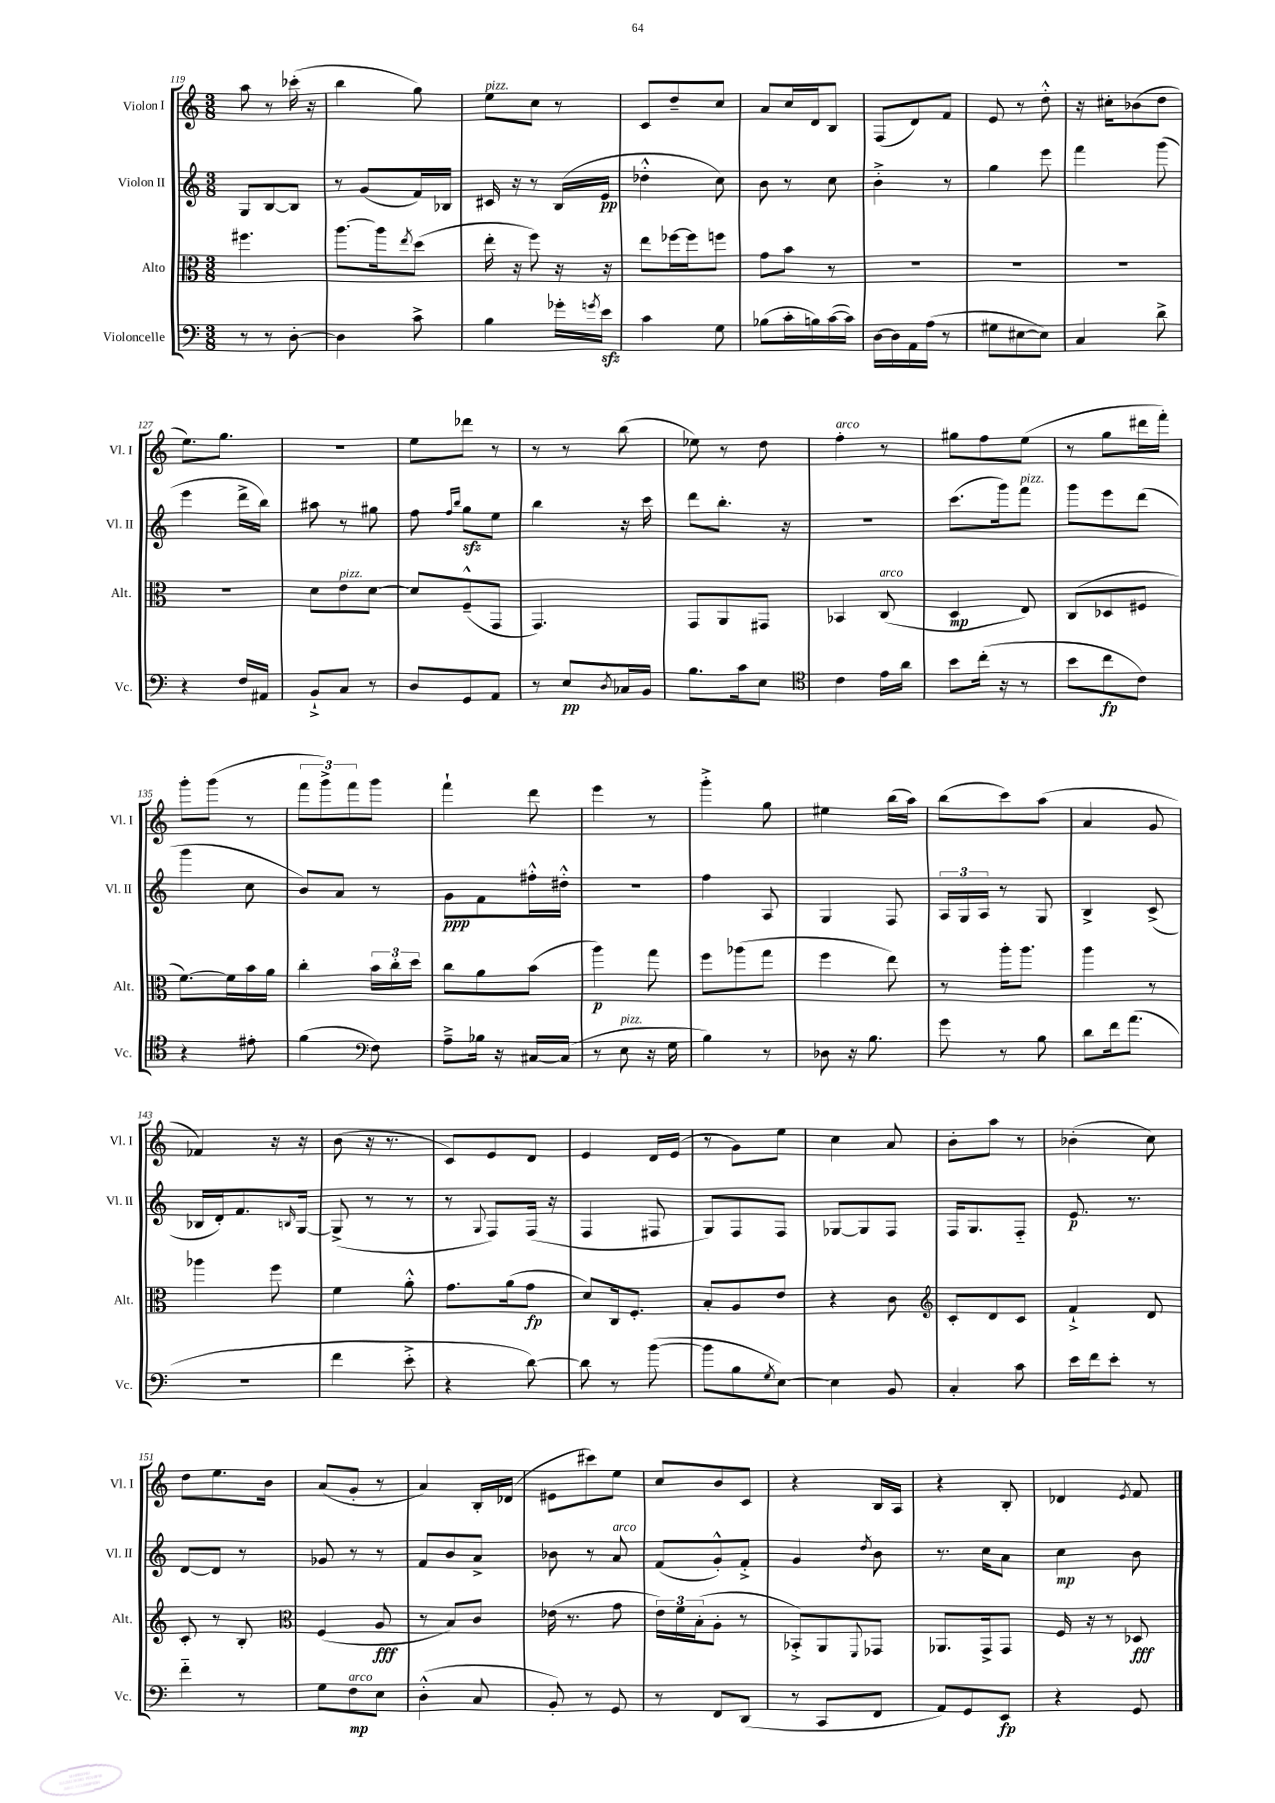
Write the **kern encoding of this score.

**kern	**dynam	**kern	**dynam	**kern	**dynam	**kern
*part4	*part4	*part3	*part3	*part2	*part2	*part1
*staff4	*staff4	*staff3	*staff3	*staff2	*staff2	*staff1
*I"Violoncelle	*	*I"Alto	*	*I"Violon II	*	*I"Violon I
*I'Vc.	*	*I'Alt.	*	*I'Vl. II	*	*I'Vl. I
*clefF4	*	*clefC3	*	*clefG2	*	*clefG2
*k[]	*	*k[]	*	*k[]	*	*k[]
*M3/8	*	*M3/8	*	*M3/8	*	*M3/8
=119	=119	=119	=119	=119	=119	=119
8r	.	4.ff#X\	.	8G/L	.	8aa\
8r	.	.	.	[8B/	.	8r
[8D'\	.	.	.	8B/J]	.	(16ccc-X'\
.	.	.	.	.	.	16r
=120	=120	=120	=120	=120	=120	=120
4D\]	.	[8.aa\L	.	8r	.	4bb\
.	.	.	.	(8g/L	.	.
.	.	16aa\k]	.	.	.	.
.	.	8qee/	.	.	.	.
8c^\	.	(8dd\J	.	16f/L)	.	8gg\)
.	.	.	.	16B-X/JJ	.	.
=121	=121	=121	=121	=121	=121	=121
!	!	!	!	!	!	!LO:TX:a:i:t=pizz.
4B\	.	16ee'\	.	16c#X/	.	8ee\L
.	.	16r	.	16r	.	.
.	.	8ff\)	.	8r	.	8cc\J
16g-X'\LL	.	16r	.	(16B/LL	.	8r
8qgn/	.	.	.	.	.	.
16ezz\JJ	.	16r	.	16e/JJ	pp	.
=122	=122	=122	=122	=122	=122	=122
4c\	.	8ee\L	.	4dd-X'^^\	.	8c/L
.	.	[16ff-X\L	.	.	.	8dd~/
.	.	16ff-\J]	.	.	.	.
8G\	.	8ffn\J	.	8cc\)	.	8cc/J
=123	=123	=123	=123	=123	=123	=123
(8B-X\L	.	8g\L	.	8b\	.	8a/L
16c'\L	.	8b\J	.	8r	.	16cc/L
16Bn\)	.	.	.	.	.	16d/J
([16c\	.	8r	.	8cc\	.	8B/J
16c\JJ])	.	.	.	.	.	.
=124	=124	=124	=124	=124	=124	=124
[16D\LL	.	4.r	.	4b'^\	.	(8F/L
16D\]	.	.	.	.	.	.
16AA\	.	.	.	.	.	8d/)
(16A\JJ	.	.	.	.	.	.
8r	.	.	.	8r	.	8f/J
=125	=125	=125	=125	=125	=125	=125
8G#X\L	.	4.r	.	4gg\	.	8e/
[8E#X\	.	.	.	.	.	8r
8E#\J])	.	.	.	8eee\	.	8dd'^^\
=126	=126	=126	=126	=126	=126	=126
4C/	.	4.r	.	4fff\	.	16r
.	.	.	.	.	.	16cc#X'\KL
.	.	.	.	.	.	(8b-X\
8d^\	.	.	.	(8ggg\	.	8dd\J
!!LO:LB:g=z
=127	=127	=127	=127	=127	=127	=127
4r	.	4.r	.	4eee\	.	8.ee\L)
.	.	.	.	.	.	8.gg\J
16F/LL	.	.	.	16ddd^\LL	.	.
16AA#X/JJ	.	.	.	16bb\JJ)	.	.
=128	=128	=128	=128	=128	=128	=128
8BB`^/L	.	8d\L	.	8aa#X\	.	4.r
!	!	!LO:TX:a:i:t=pizz.	!	!	!	!
8C/J	.	8e\	.	8r	.	.
8r	.	[8d\J	.	8gg#X\	.	.
=129	=129	=129	=129	=129	=129	=129
8D/L	.	8d/L]	.	8ff\	.	8ee\L
.	.	.	.	16qqff/LL	.	.
.	.	.	.	16qqbb/JJ	.	.
8GG/	.	(8F~^^/	.	8ggzz\L	.	8ddd-X\J
8AA/J	.	8GG/J	.	8ee\J	.	8r
=130	=130	=130	=130	=130	=130	=130
8r	.	4.GG/)	.	4bb\	.	8r
8E/L	pp	.	.	.	.	8r
8qD/	.	.	.	.	.	.
16C-X/L	.	.	.	16r	.	(8bb\
16BB/JJ	.	.	.	16ccc\	.	.
=131	=131	=131	=131	=131	=131	=131
8.B\L	.	8GG/L	.	8ddd\L	.	8ee-X\)
.	.	8AA/	.	8.bb'\J	.	8r
16c\k	.	.	.	.	.	.
8E\J	.	8GG#X/J	.	.	.	8dd\
.	.	.	.	16r	.	.
=132	=132	=132	=132	=132	=132	=132
*clefC4	*	*	*	*	*	*
!	!	!	!	!	!	!LO:TX:a:i:t=arco
4c\	.	4BB-X/	.	4.r	.	4ff'\
!	!	!LO:TX:a:i:t=arco	!	!	!	!
16e\LL	.	(8C/	.	.	.	8r
16a\JJ	.	.	.	.	.	.
=133	=133	=133	=133	=133	=133	=133
8b\L	.	4D/	mp	(8.ccc\L	.	8gg#X\L
(16cc'\Jk	.	.	.	.	.	8ff\
16r	.	.	.	16ggg\k)	.	.
!	!	!	!	!LO:TX:a:i:t=pizz.	!	!
8r	.	8E/)	.	8fff\J	.	(8ee\J
=134	=134	=134	=134	=134	=134	=134
8b\L	.	(8C/L	.	8ggg\L	.	8r
8cc\	fp	8D-X/	.	8eee\	.	8gg\L
8c\J)	.	8F#X/J	.	(8ddd\J	.	16ddd#X\L
.	.	.	.	.	.	16fff'\JJ)
!!LO:LB:g=z
=135	=135	=135	=135	=135	=135	=135
4r	.	[8.f\L)	.	4ggg\	.	8ggg'\L
.	.	.	.	.	.	(8ggg\J
.	.	16f\L]	.	.	.	.
8e#X'\	.	16b\	.	8cc\	.	8r
.	.	16a\JJ	.	.	.	.
=136	=136	=136	=136	=136	=136	=136
(4f\	.	4cc'\	.	8b/L)	.	12fff\L
.	.	.	.	.	.	12ggg^\)
.	.	.	.	8a/J	.	.
.	.	.	.	.	.	12fff\
*clefF4	*	*	*	*	*	*
8F\)	.	24b\LL	.	8r	.	8ggg\J
.	.	24cc'\	.	.	.	.
.	.	24dd\JJ	.	.	.	.
=137	=137	=137	=137	=137	=137	=137
8A~^\L	.	8cc\L	.	8g\L	ppp	4fff`\
16B-X\Jk	.	8a\	.	8f\	.	.
16r	.	.	.	.	.	.
[16C#X/LL	.	(8b\J	.	16ff#X'^^\L	.	8ddd\
(16C#/JJ]	.	.	.	16dd#X'^^\JJ	.	.
=138	=138	=138	=138	=138	=138	=138
8r	.	4aa\)	p	4.r	.	4eee\
!LO:TX:a:i:t=pizz.	!	!	!	!	!	!
8E\	.	.	.	.	.	.
16r	.	8gg\	.	.	.	8r
16G\	.	.	.	.	.	.
=139	=139	=139	=139	=139	=139	=139
4B\)	.	8ff\L	.	4ff\	.	4ggg'^\
.	.	(8aa-X\	.	.	.	.
8r	.	8gg\J	.	8A/	.	8gg\
=140	=140	=140	=140	=140	=140	=140
8D-X\	.	4ff\	.	4G/	.	4ee#X\
16r	.	.	.	.	.	.
8.B\	.	.	.	.	.	.
.	.	8ee\)	.	8F/	.	(16bb\LL
.	.	.	.	.	.	16aa\JJ)
=141	=141	=141	=141	=141	=141	=141
8g\	.	8r	.	24A/LL	.	(8bb\L
.	.	.	.	24G/	.	.
.	.	.	.	24A/JJ	.	.
8r	.	16aa'\KL	.	8r	.	8ccc\)
.	.	8.aa\J	.	.	.	.
8B\	.	.	.	8G/	.	(8aa\J
=142	=142	=142	=142	=142	=142	=142
8d\L	.	4aa\	.	4B^/	.	4a/
16f\k	.	.	.	.	.	.
(8.a\J	.	.	.	.	.	.
.	.	8r	.	(8c^/	.	8g/
!!LO:LB:g=z
=143	=143	=143	=143	=143	=143	=143
4.r	.	4aa-X\	.	16B-X/LL	.	4f-X/)
.	.	.	.	16d'/J)	.	.
.	.	.	.	8.f/	.	.
.	.	8ff\	.	.	.	16r
.	.	.	.	16qqBn/	.	.
.	.	.	.	[16G/Jk	.	16r
=144	=144	=144	=144	=144	=144	=144
4f\	.	4f\	.	(8G^/]	.	(8b\
.	.	.	.	8r	.	16r
.	.	.	.	.	.	8.r
8e'^\	.	8a'^^\	.	8r	.	.
=145	=145	=145	=145	=145	=145	=145
4r	.	8.g\L	.	8r	.	8c/L)
.	.	.	.	8qqG/	.	.
.	.	.	.	8F/L)	.	8e/
.	.	(16a\k	.	.	.	.
[8d\)	.	8g\J	fp	(16F/Jk	.	8d/J
.	.	.	.	16r	.	.
=146	=146	=146	=146	=146	=146	=146
8d\]	.	8d/L)	.	4F/	.	4e/
8r	.	16C/k	.	.	.	.
.	.	8.F'/J	.	.	.	.
([8b\	.	.	.	8F#X/	.	16d/LL
.	.	.	.	.	.	(16e/JJ
=147	=147	=147	=147	=147	=147	=147
8b\L]	.	8B'/L	.	8G/L)	.	8r
8B\	.	8A/	.	8F/	.	8g\L)
8qG/	.	.	.	.	.	.
[8E\J)	.	8e/J	.	8F/J	.	8ee\J
=148	=148	=148	=148	=148	=148	=148
4E\]	.	4r	.	[8G-X/L	.	4cc\
.	.	.	.	8G-/]	.	.
8BB/	.	8c\	.	8F/J	.	8a/
=149	=149	=149	=149	=149	=149	=149
*	*	*clefG2	*	*	*	*
4C'/	.	8c'/L	.	16F/KL	.	8b'\L
.	.	.	.	8.G/	.	.
.	.	8d/	.	.	.	8aa\J
8c\	.	8c/J	.	8F/J	.	8r
=150	=150	=150	=150	=150	=150	=150
16e\LL	.	4f`^/	.	8.e/	p	(4b-X'\
16f\J	.	.	.	.	.	.
8e'\J	.	.	.	.	.	.
.	.	.	.	8.r	.	.
8r	.	8d/	.	.	.	8cc\)
!!LO:LB:g=z
=151	=151	=151	=151	=151	=151	=151
4f\	.	8c'/	.	[8d/L	.	8dd\L
.	.	8r	.	8d/J]	.	8.ee\
8r	.	8B'/	.	8r	.	.
.	.	.	.	.	.	16b\Jk
=152	=152	=152	=152	=152	=152	=152
*	*	*clefC3	*	*	*	*
8G\L	.	(4F/	.	8g-X/	.	(8a/L
!LO:TX:a:i:t=arco	!	!	!	!	!	!
8F\	mp	.	.	8r	.	8g'/J
8E\J	.	8A/	fff	8r	.	8r
=153	=153	=153	=153	=153	=153	=153
(4D'^^\	.	8r	.	8f/L	.	4a/)
.	.	8B/L)	.	8b/	.	.
8C/	.	8c/J	.	8a^/J	.	16B'/LL
.	.	.	.	.	.	(16d-X/JJ
=154	=154	=154	=154	=154	=154	=154
8BB'/)	.	(16e-X\	.	8b-X\	.	8e#X\L
.	.	8.r	.	.	.	.
8r	.	.	.	8r	.	8ccc#X\)
!	!	!	!	!LO:TX:a:i:t=arco	!	!
8GG/	.	8g\	.	8a/	.	8ee\J
=155	=155	=155	=155	=155	=155	=155
8r	.	24e\LL)	.	(8f/L	.	8cc/L
.	.	24f\	.	.	.	.
.	.	(24B'\J	.	.	.	.
8FF/L	.	8A'\J	.	8g'^^/)	.	8b/
(8DD/J	.	8r	.	8f'^/J	.	8c/J
=156	=156	=156	=156	=156	=156	=156
8r	.	8BB-X'^/L)	.	4g/	.	4r
8CC/L	.	8AA/	.	.	.	.
.	.	8qqFF/	.	8qdd/	.	.
8FF/J	.	8GG-X/J	.	8b\	.	16B/LL
.	.	.	.	.	.	16A/JJ
=157	=157	=157	=157	=157	=157	=157
8AA/L)	.	8.AA-X/L	.	8.r	.	4r
8GG/	.	.	.	.	.	.
.	.	16GG^/k	.	16cc\KL	.	.
8EE/J	fp	8GG/J	.	8a\J	.	8B'/
=158	=158	=158	=158	=158	=158	=158
4r	.	16F/	.	4cc\	mp	4d-X/
.	.	16r	.	.	.	.
.	.	8r	.	.	.	.
.	.	.	.	.	.	8qe/
8GG/	.	8D-X/	fff	8b\	.	8f/
==	==	==	==	==	==	==
*-	*-	*-	*-	*-	*-	*-
